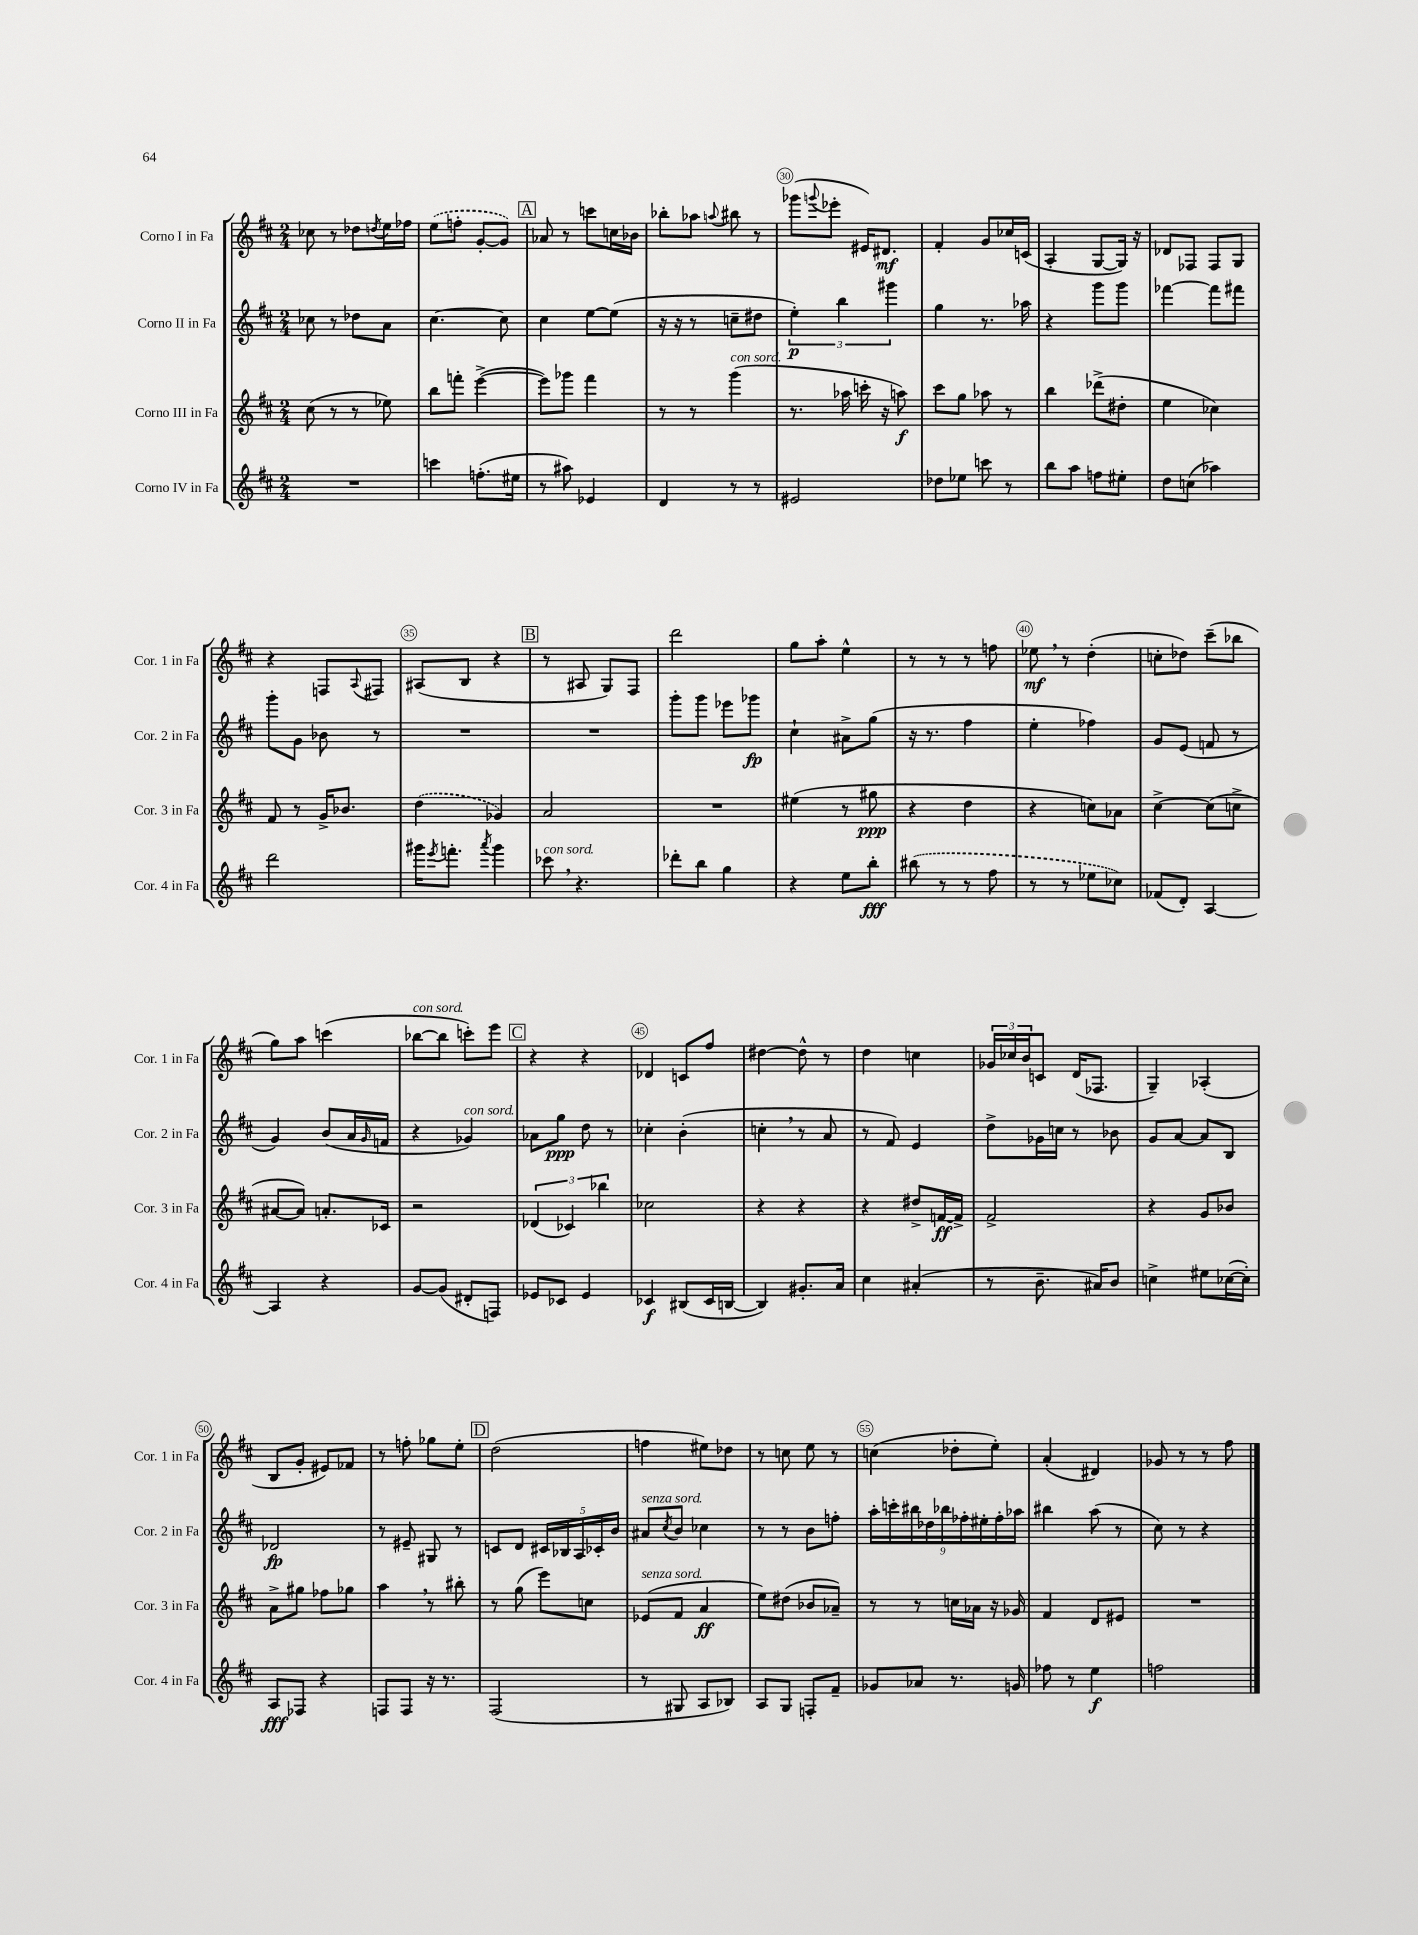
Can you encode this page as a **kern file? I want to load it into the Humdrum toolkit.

**kern	**kern	**kern	**kern
*staff4	*staff3	*staff2	*staff1
*clefG2	*clefG2	*clefG2	*clefG2
*k[f#c#]	*k[f#c#]	*k[f#c#]	*k[f#c#]
*M2/4	*M2/4	*M2/4	*M2/4
2r	(8cc#	8cc-	8cc-
.	8r	8r	8r
.	8r	8dd-	8dd-
.	.	.	8qdd
.	8ee-)	8a	16ee
.	.	.	16ff-
=	=	=	=
4ccc	8bb	[4.cc#	(8ee
.	8fff'	.	8ff'
(8.ff'	([4eee^	.	[8g'
.	.	8cc#]	8g])
16ee#	.	.	.
=	=	=	=
8r	8eee])	4cc#	8a-
8aa#)	8ggg-	.	8r
4e-	4fff#	[8ee	8ccc
.	.	(8ee]	16cc
.	.	.	16b-
=	=	=	=
4d	8r	16r	8bb-'
.	.	16r	.
.	8r	8r	8aa-
.	.	.	8qqaa
8r	(4ggg	8cc~	8bb#
8r	.	8dd#	8r
=	=	=	=
2e#	8.r	6ee')	(8ggg-
.	.	.	8qqggg
.	.	.	8eee-'
.	.	6bb	.
.	16aa-	.	.
.	16ccc'	.	16e#)
.	16r	.	8.d#
.	.	6ggg#	.
.	8aa)	.	.
=	=	=	=
8dd-	8ccc#	4gg	4f#'
8ee-	8gg	.	.
8ccc	8aa-	8.r	8g
8r	8r	.	16cc-
.	.	16aa-	(16c
=	=	=	=
8bb	4bb	4r	4A'
8aa	.	.	.
8ff	(8ddd-^	8ggg	[8G
8ee#'	8dd#'	8ggg	16G])
.	.	.	16r
=	=	=	=
8dd	4ee	[4fff-	8d-
(8cc	.	.	8F-
4aa-)	4cc-)	8fff-]	8F-
.	.	8fff#	8G
=	=	=	=
2ddd	8f#	8ggg'	4r
.	8r	8g	.
.	16g^	8b-	8F
.	8.b-	.	.
.	.	.	8qqA
.	.	8r	8F#
=	=	=	=
16ggg#	(4dd	2r	(8A#
8qeee	.	.	.
8.fff'	.	.	.
.	.	.	8B
8qaaa	.	.	.
4ggg#	4g-)	.	4r
=	=	=	=
8ccc-	2a	2r	8r
4.r	.	.	8A#
.	.	.	8G)
.	.	.	8F#
=	=	=	=
8ddd-'	2r	8ggg'	2ddd
8bb	.	8ggg	.
4gg	.	8eee-	.
.	.	8ggg-	.
=	=	=	=
4r	(4ee#	4cc#`	8gg
.	.	.	8aa'
8ee	8r	8a#^	4ee^^
8bb'	8gg#	(8gg	.
=	=	=	=
(8bb#	4r	16r	8r
.	.	8.r	.
8r	.	.	8r
8r	4dd	4ff#	8r
8ff#	.	.	8ff
=	=	=	=
8r	4r	4ee'	8ee-
8r	.	.	8r
8ee-	8cc)	4ff-)	(4dd'
8cc-)	8a-	.	.
=	=	=	=
(8f-	[4cc#^	8g	8cc'
8d')	.	(8e	8dd-)
[4A	(8cc#]	8f	(8ccc#~
.	8cc^	8r	8bb-
=	=	=	=
4A]	[8a#	4g)	8gg)
.	8a#])	.	8aa
4r	8.a'	(8b	(4ccc
.	.	16a	.
.	.	16qqg	.
.	16c-	16f	.
=	=	=	=
[8g	2r	4r	[8bb-
(8g]	.	.	8bb-]
8d#'	.	4g-)	8ccc')
8F)	.	.	8eee
=	=	=	=
8e-	(6d-	8a-	4r
8c-	.	8gg	.
.	6c-)	.	.
4e-	.	8dd	4r
.	6bb-	.	.
.	.	8r	.
=	=	=	=
4c-	2cc-	4cc-'	4d-
(8B#	.	(4b'	8c
16c-	.	.	8ff#
[16B	.	.	.
=	=	=	=
4B])	4r	4cc'	[4dd#
8.g#'	4r	8r	8dd#^^]
.	.	8a	8r
16a	.	.	.
=	=	=	=
4cc#	4r	8r	4dd
.	.	8f#)	.
(4a#'	8dd#^	4e	4cc
.	[16f	.	.
.	16f^]	.	.
=	=	=	=
8r	2f#^	8dd^	24g-
.	.	.	24cc-
.	.	.	24b
8.b~	.	16g-	8c
.	.	16cc	.
.	.	8r	(16d
16a#)	.	.	8.F-
8b	.	8b-	.
=	=	=	=
4cc^	4r	8g	4G~)
.	.	[8a	.
8ee#	8g	8a]	(4A-'
([16cc-	8b-	8B	.
16cc-'])	.	.	.
=	=	=	=
8A	8a^	2d-	8B
8F-	8gg#	.	8g'
4r	8ff-	.	8e#)
.	8gg-	.	8f-
=	=	=	=
8F	4aa	8r	8r
8F	.	8e#~	8ff'
16r	8r	8G#	8gg-
8.r	.	.	.
.	8bb#'	8r	8ee'
=	=	=	=
(2F#	8r	8c	(2dd
.	(8gg	8d	.
.	8eee)	20c#	.
.	.	20B-	.
.	.	20A	.
.	8cc	.	.
.	.	20c-'	.
.	.	20b	.
=	=	=	=
8r	(8e-	8a#	4ff
.	.	8qcc#	.
8G#	8f#	8b	.
8A	4a	4cc-	8ee#)
8B-)	.	.	8dd-
=	=	=	=
8A	8ee)	8r	8r
8G	(8dd#	8r	8cc
8F'	8b-	8b	8ee
8f#~	8a-~)	8ff'	8r
=	=	=	=
8g-	8r	18aa'	(4cc
.	.	18ccc'	.
.	.	18bb#	.
8a-	8r	.	.
.	.	18dd-	.
.	.	18bb-	.
8.r	16cc	.	8dd-'
.	.	18ff-'	.
.	16a-	.	.
.	.	18ee#'	.
.	16r	.	8ee')
.	.	18ff-'	.
16g	16g-	.	.
.	.	18aa-	.
=	=	=	=
8ff-	4f#	4bb#	(4a'
8r	.	.	.
4ee	8d	(8aa	4d#)
.	8e#	8r	.
=	=	=	=
2ff	2r	8cc#)	8g-
.	.	8r	8r
.	.	4r	8r
.	.	.	8ff#
==	==	==	==
*-	*-	*-	*-
